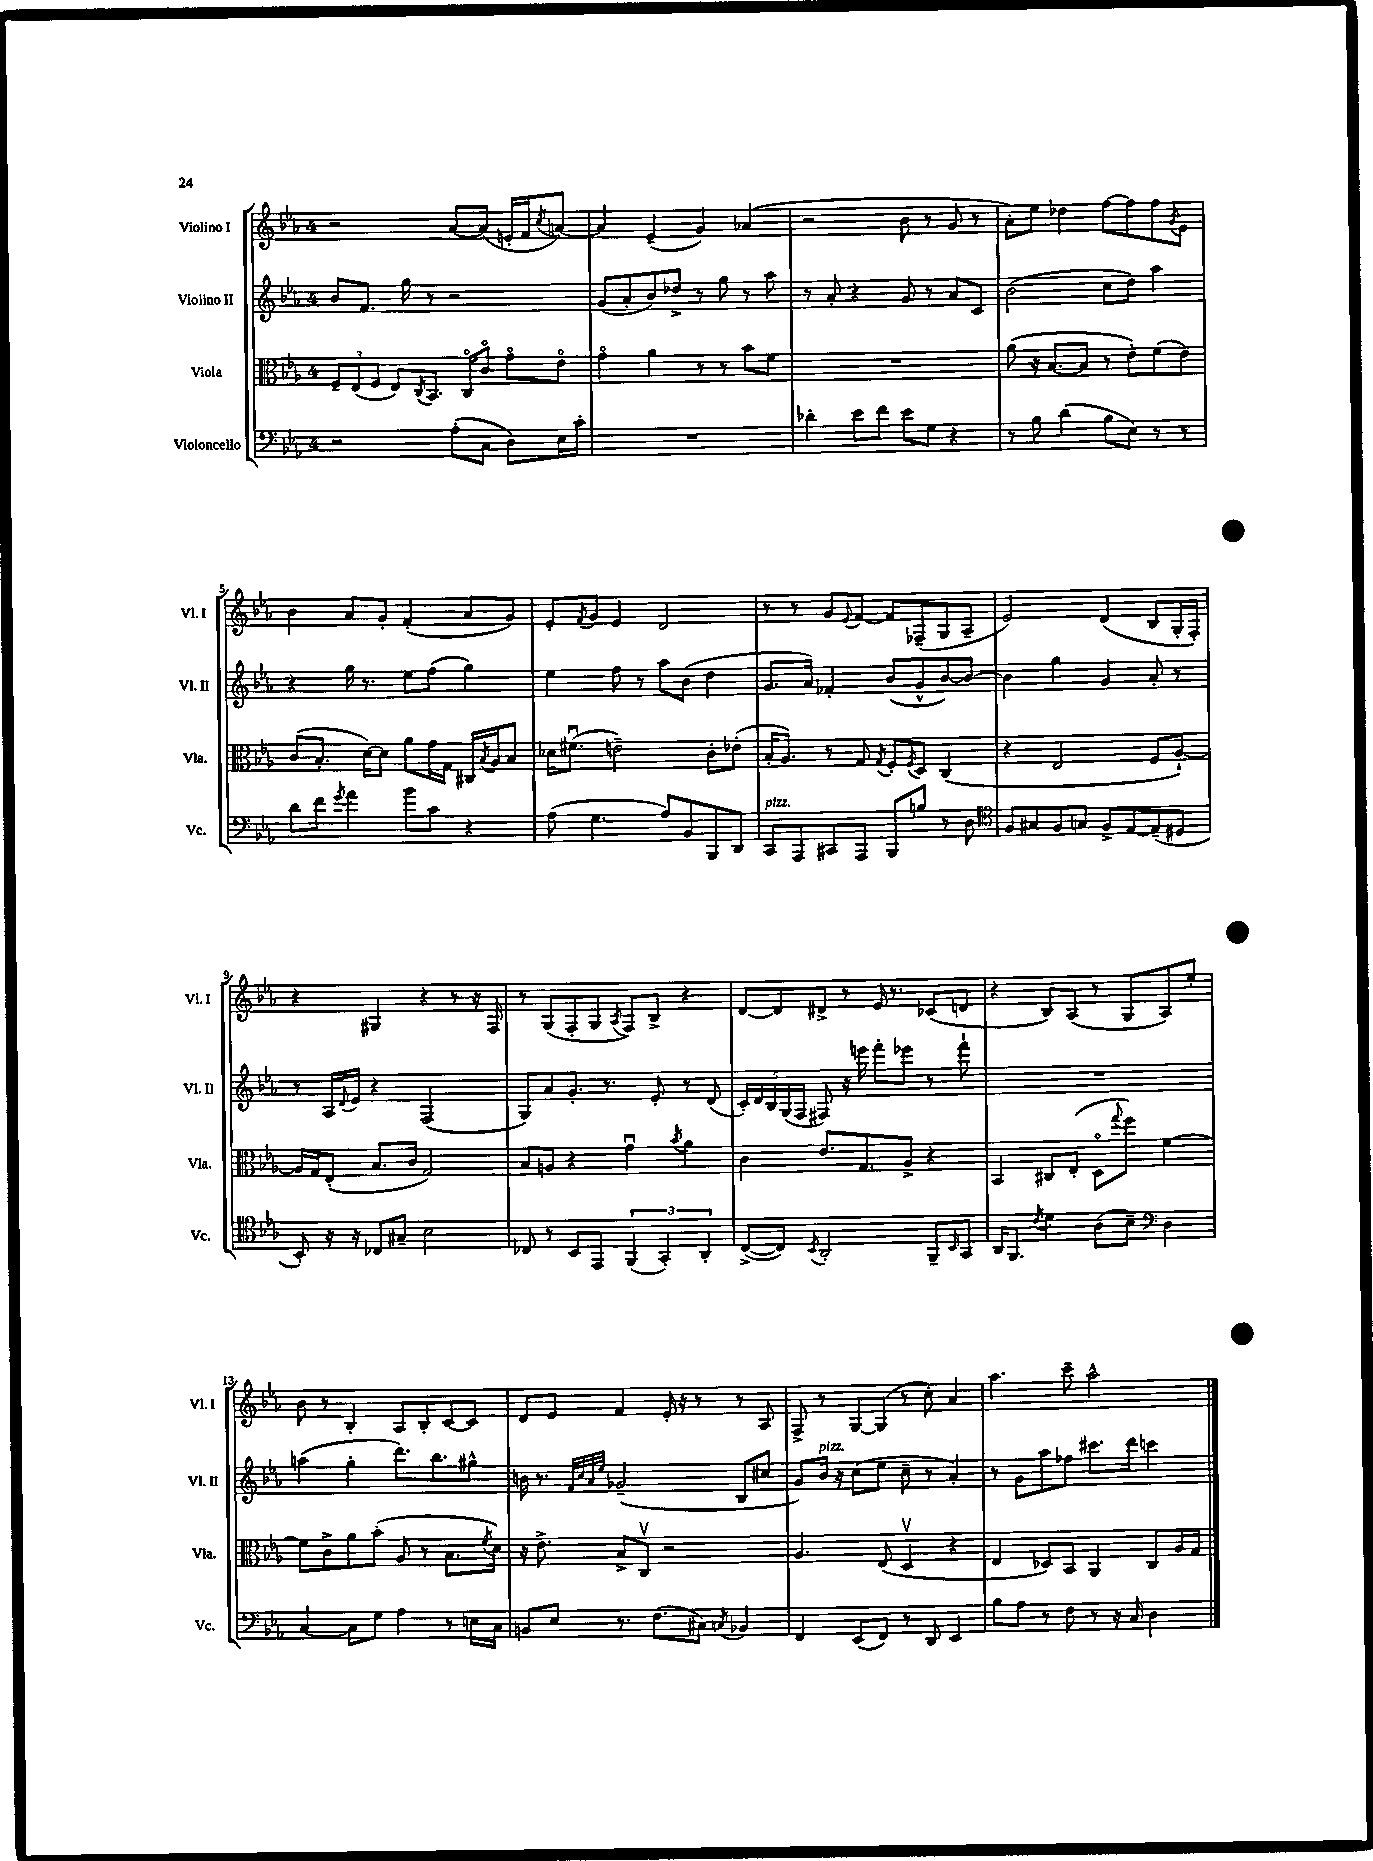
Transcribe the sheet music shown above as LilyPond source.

<<
\new StaffGroup <<
\new Staff = "s0" \with { instrumentName = "Violino I" shortInstrumentName = "Vl. I" } {
    \clef treble \key ees \major \once \override Staff.TimeSignature.style = #'single-digit \time 4/4
    r2 aes'8~ aes'8( e'16-. f'16 \acciaccatura { c''8 } a'8~) |
    a'4 ees'4--( g'4) aes'4( |
    r2 bes'8 r8 g'8 r8 |
    aes'8-.) ees''8 des''4 f''8~ f''8 f''8 \acciaccatura { g'8 } ees'8 |
    bes'4 aes'8 g'8-. f'4-.( aes'8 g'8) |
    ees'8-. \acciaccatura { f'8 } g'8 ees'4 d'2 |
    r8 r8 g'8 \appoggiatura { ees'8 } f'8~ f'8 fes8--( g8 aes8-- |
    ees'2) d'4( bes8 g16-. f16-.) |
    r4 gis4 r4 r8 r16 f16 |
    r8 g8( f8-. g8 \acciaccatura { aes8 } f8) bes8-> r4 |
    d'8~ d'8 dis'8-> r8 ees'16 r8. ces'8( d'8 |
    r4 bes8) aes8( r8 g8 aes8) ees''8-. |
    bes'8 r8 bes4-. aes8 bes8-. c'8~ c'8 |
    d'8 ees'8 f'4 ees'16-. r16 r8 r8 aes8 |
    f8-> r8 g8~ g8( r8 c''8-.) aes'4 |
    aes''4. c'''8-- aes''2-^ \bar "|." |
}
\new Staff = "s1" \with { instrumentName = "Violino II" shortInstrumentName = "Vl. II" } {
    \clef treble \key ees \major \once \override Staff.TimeSignature.style = #'single-digit \time 4/4
    bes'8 f'8. g''16 r8 r2 |
    g'8( aes'8-. bes'8) des''8-> r8 g''8 r8 aes''8 |
    r8 aes'8-. r4 g'8 r8 aes'8 c'8 |
    bes'2( c''8 d''8) aes''4 |
    r4 g''16 r8. ees''8 f''8( g''4) |
    ees''4 f''8 r8 aes''8 bes'8( d''4 |
    g'8. aes'16) fes'4-. bes'8( g'8-^ bes'8~) bes'8~ |
    bes'4 g''4 g'4 aes'8-. r8 |
    r8 aes16 \appoggiatura { d'8 } ees'16 r4 f2( |
    g8) aes'8 g'8.-. r8. ees'8-. r8 d'8( |
    \tuplet 5/4 { c'16-.) d'16 bes16 g16( f16 } fis8) r16 e'''16 f'''8-. ees'''8 r8 f'''8-! |
    R1 |
    a''4( g''4-. d'''8.) bes''8. gis''8-^ |
    b'16 r8. \grace { f'32 c''32 aes'32 ees''32 } ges'2--( bes8 cis''8 |
    g'8) bes'16^\markup { \italic "pizz." } r16 c''8( ees''8 c''8-- r8 aes'4-.) |
    r8 g'8 aes''8 fes''8 cis'''8. d'''16 c'''4 \bar "|." |
}
\new Staff = "s2" \with { instrumentName = "Viola" shortInstrumentName = "Vla." } {
    \clef alto \key ees \major \once \override Staff.TimeSignature.style = #'single-digit \time 4/4
    \tuplet 3/2 { f8-- ees8( f8 } ees8) \acciaccatura { c8 } bes,8. c16\flageolet c'8\flageolet g'8\flageolet ees'8\flageolet |
    g'4\flageolet aes'4 r8 r8 bes'8 f'8 |
    R1 |
    aes'8( r16 bes8.~ bes8 r8 ees'8-.) f'8( ees'8) |
    c'8( bes8.-. d'16~) d'8 aes'8 g'16 g16 cis16 \acciaccatura { bes8 } aes16 bes8 |
    des'16 fis'8.\downbow( e'2--) c'8-. ees'8-.( |
    bes16-. aes8.) r8 g8 \acciaccatura { g8 } f8-. \acciaccatura { f8 } d8 c4( |
    r4 ees2 f8 aes8~-!) |
    aes16 g16 ees8-.( bes8. c'16 g2) |
    bes8 a8 r4 g'4\downbow \acciaccatura { bes'8 } aes'4 |
    c'4 ees'8. g8. aes8-> r4 |
    bes,4 cis8 ees8-.( d8\flageolet \appoggiatura { g''8 } f''8) f'4~ |
    f'8 c'8-> aes'8 bes'8-.( aes8 r8 bes8. \acciaccatura { f'8 } d'16) |
    r16 ees'8.-> bes8-> c8\upbow r2 |
    aes4. ees8( d4\upbow r4 |
    ees4 des8) bes,8 aes,4 c8 aes16 g16 \bar "|." |
}
\new Staff = "s3" \with { instrumentName = "Violoncello" shortInstrumentName = "Vc." } {
    \clef bass \key ees \major \once \override Staff.TimeSignature.style = #'single-digit \time 4/4
    r2 aes8-.( c8 d8) ees16 c'16-. |
    R1 |
    des'4-. ees'8 f'8 ees'8 g8 r4 |
    r8 bes8 d'4( bes8 ees8) r8 r8 |
    d'8 f'8 \acciaccatura { g'8 } aes'4 bes'8 c'8 r4 |
    aes8( g4. aes8) bes,8 bes,,8 d,8 |
    c,8^\markup { \italic "pizz." } aes,,8 cis,8 aes,,8 bes,,8 b8 r8 d8 |
    \clef tenor f8 gis8 f8 g8 f8-> ees8~ ees8--( dis8 |
    bes,8-.) r16 r16 ces8 gis8-- bes2 |
    ces8 r8 bes,8 ees,8 \tuplet 3/2 { f,4( g,4-.) aes,4-. } |
    c8~->( c8) \acciaccatura { bes,8 } aes,2-. f,8-- \grace { bes,16 } g,8 |
    aes,16 f,8. \acciaccatura { c'8 } d'4 aes8( bes8--) \clef bass d4 |
    c4~ c8 g8 aes4 r8 e16 c16 |
    b,8 ees8 r8. f8.( cis8) \acciaccatura { c8 } bes,4 |
    f,4 ees,8( f,8) r8 d,8 ees,4 |
    bes8 aes8 r8 f8 r8 r16 c16 d4 \bar "|." |
}
>>
>>
